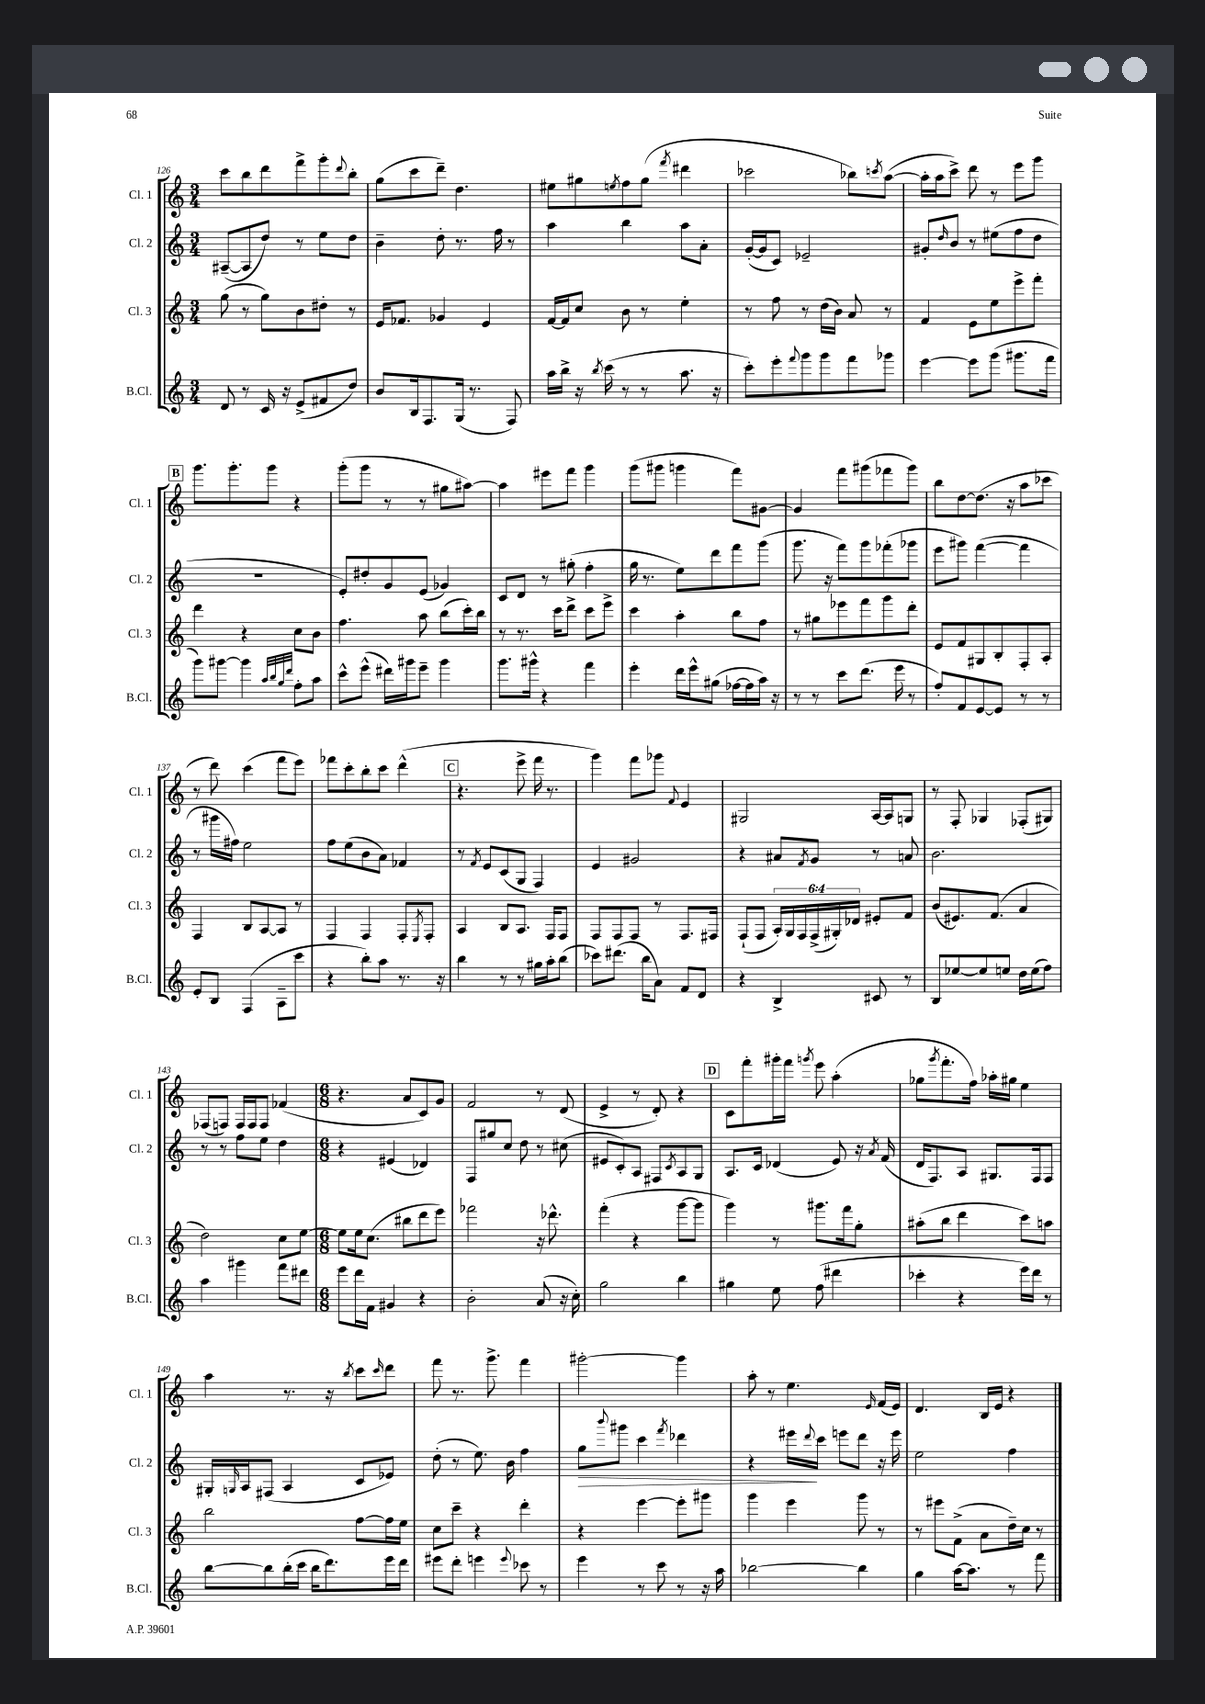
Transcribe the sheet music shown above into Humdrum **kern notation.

**kern	**kern	**kern	**dynam	**kern
*part4	*part3	*part2	*part2	*part1
*staff4	*staff3	*staff2	*staff2	*staff1
*I"B.Cl.	*I"Cl. 3	*I"Cl. 2	*	*I"Cl. 1
*I'B.Cl.	*I'Cl. 3	*I'Cl. 2	*	*I'Cl. 1
*clefG2	*clefG2	*clefG2	*	*clefG2
*k[]	*k[]	*k[]	*	*k[]
*M3/4	*M3/4	*M3/4	*	*M3/4
=126	=126	=126	=126	=126
8d/	(8gg\	([8A#X~/L	.	8ccc\L
8r	8r	8A#/]	.	8bb\
16c/	8gg\L)	8dd/J)	.	8ddd\
16r	.	.	.	.
(8e^/L	8b\	8r	.	8fff^\
8f#X/	8dd#X'\J	8ee\L	.	8ggg'\
.	.	.	.	8qqddd/
8dd/J)	8r	8dd\J	.	8bb'\J
=127	=127	=127	=127	=127
8b/L	16e/KL	4b~\	.	(8gg\L
.	8.f-X/J	.	.	.
16B/k	.	.	.	8ccc\
8.F/	.	.	.	.
.	4g-X/	8dd'\	.	8ddd~\J)
(16G/Jk	.	8.r	.	4.dd\
8.r	.	.	.	.
.	4e/	.	.	.
.	.	16ff\	.	.
8F/)	.	8r	.	.
=128	=128	=128	=128	=128
16aa\LL	[16f/LL	4aa\	.	8ee#X\L
16bb^\JJ	16f/J]	.	.	.
16r	8cc/J	.	.	8gg#X\
8qbb/	.	.	.	.
(16ccc\	.	.	.	.
.	.	.	.	8qeen/
8r	8b\	4bb\	.	8ff\
8r	8r	.	.	(8gg#\J
.	.	.	.	8qfff/
8.aa\	4ee'\	8aa\L	.	4ddd#X\
.	.	8a'\J	.	.
16r	.	.	.	.
=129	=129	=129	=129	=129
8ccc'\L)	8r	([16g'/LL	.	2ccc-X\
.	.	16g/J]	.	.
8eee'\	8ff\	8c/J)	.	.
8qqfff/	.	.	.	.
8ggg\	8r	2e-X~/	.	.
8ggg\	(16dd\LL	.	.	.
.	16b\JJ)	.	.	.
8fff\	8a/	.	.	8bb-X\L)
.	.	.	.	8qcccn/
8ggg-X\J	8r	.	.	([8aa\J
=130	=130	=130	=130	=130
[4eee\	4f/	8g#X'/L	.	16aa'\LL]
.	.	.	.	16aa\J
.	.	16qqdd/	.	.
.	.	8b/J	.	8ccc^\J)
8eee\L]	8e\L	8r	.	8ddd\
(8ggg\J	8ee\	(8ee#X\L	.	8r
8.ggg#X\L	8eee^\	8ff\	.	8eee\L
.	8fff'\J	8dd\J	.	8ggg\J
16fff\Jk	.	.	.	.
!!LO:LB:g=z
!!LO:REH:place=s1:t=B
=131	=131	=131	=131	=131
8ggg\L)	4ddd\	2.r	.	8.ggg\L
[8ggg#X\J	.	.	.	.
.	.	.	.	8.ggg'\
4ggg#\]	4r	.	.	.
.	.	.	.	8ggg\J
32qqaa/LLL	.	.	.	.
32qqbb/	.	.	.	.
32qqgg/	.	.	.	.
32qqddd/JJJ	.	.	.	.
8ff'\L	8cc\L	.	.	4r
8aa\J	8b\J	.	.	.
=132	=132	=132	=132	=132
8ccc^^\L	4.ff\	8e'/L)	.	(8ggg'\L
(8eee^^\J	.	8dd#X'/	.	8ggg\J
16ddd#X\LL)	.	8g/	.	8r
16ggg#X\J	.	.	.	.
8eee~\J	8aa\	(8e/J	.	8r
4ggg#\	(8bb\L	4g-X/)	.	8gg#X\L
.	16ccc'\L)	.	.	[8aa#X\J)
.	16bb\JJ	.	.	.
=133	=133	=133	=133	=133
8.ggg\L	8r	8c/L	.	4aa#\]
.	8.r	8d/J	.	.
16ggg#X^^\Jk	.	.	.	.
4r	.	8r	.	8eee#X\L
.	16ccc\KL	.	.	.
.	8ddd^\J	(8gg#X'\	.	8fff\J
4fff\	8ccc\L	4ff'\	.	4ggg\
.	8eee^\J	.	.	.
=134	=134	=134	=134	=134
4eee'\	4ccc\	16gg\	.	(8ggg\L
.	.	8.r	.	.
.	.	.	.	8ggg#X\J
16ddd\LL	4aa'\	8ee\L)	.	4gggn\
16eee^^\J	.	.	.	.
(8gg#X\J	.	8ddd\	.	.
[16ff-X\LL	8bb\L	8fff\	.	8fff\L)
16ff-\]	.	.	.	.
16aa\JJ)	8ff\J	(8ggg\J	.	[8g#X\J
16r	.	.	.	.
=135	=135	=135	=135	=135
8r	8r	8.ggg\	.	4g#/]
8r	8gg#X\L	.	.	.
.	.	16r	.	.
8ccc\L	8eee-X\	8fff\L)	.	8fff\L
(8.ddd\J	8fff\	8ggg\	.	(8ggg#X\
.	8ggg\	(8fff-X'\	.	8fff-X\
16eee\	.	.	.	.
8r	8ddd'\J	8ggg-X\J	.	8ggg#\J)
=136	=136	=136	=136	=136
8ff'/L)	8e/L	8eee\L	.	8bb\L
8f/	8f/	8ggg#X\J)	.	[8dd\
[8e/	8G#X/	([4fff\	.	(8.dd\J]
8e/J]	8B'/	.	.	.
.	.	.	.	16r
8r	8F'/	4fff\]	.	8aa\L
8r	8A'/J	.	.	8ccc-X\J
!!LO:LB:g=z
=137	=137	=137	=137	=137
8e'/L	4F/	8r	.	8r
8B/J	.	16ggg#X\LL	.	8ddd\)
.	.	16ff#X\JJ)	.	.
(4F/	8B/L	2ee\	.	(4ccc\
.	[8A/	.	.	.
8A~\L	8A/J]	.	.	8fff\L
8ccc\J	8r	.	.	8eee\J)
=138	=138	=138	=138	=138
4r	4F/	8ff\L	.	8fff-X\L
.	.	(8ee\	.	8ccc'\
8bb'\L)	4F/	8b\	.	8bb'\
8aa\J	.	8a\J)	.	8ccc\J
8.r	8F'/L	4f-X/	.	(4ddd^^\
.	8qE/	.	.	.
.	8F'/J	.	.	.
16r	.	.	.	.
!!LO:REH:place=s1:t=C
=139	=139	=139	=139	=139
4bb\	4A/	8r	.	4.r
.	.	8qf/	.	.
.	.	8e/L	.	.
8r	8B/L	(8c/	.	.
8r	8.A/J	8G/J	.	8eee^\
16gg#X\LL	.	4F/)	.	16fff\
16aa'\J	16F/KL	.	.	8.r
(8bb\J	8F/J	.	.	.
=140	=140	=140	=140	=140
8ccc-X\L)	8F/L	4e/	.	4ggg\)
(8.ddd#X\J	8F/	.	.	.
.	8F/J	2g#X/	.	8fff\L
16bb\KL	.	.	.	.
8a\J)	8r	.	.	8ggg-X\J
.	.	.	.	8qqf/
8f/L	8.F/L	.	.	4e/
8d/J	.	.	.	.
.	16F#X/Jk	.	.	.
=141	=141	=141	=141	=141
4r	(8F`/L	4r	.	2G#X/
.	8F/J	.	.	.
4B^/	24A'/LL)	8a#X/L	.	.
.	24G/	.	.	.
.	24F/	.	.	.
.	.	8qf/	.	.
.	(24F^/	8g/J	.	.
.	24G#X'/)	.	.	.
.	24d-X/JJ	.	.	.
8c#X/	8e#X'/L	8r	.	[16A/LL
.	.	.	.	16A/J]
8r	8f/J	8an/	.	8Gn/J
=142	=142	=142	=142	=142
8B/L	(8b/L	2.b\	.	8r
[8ee-X/	8.e#X/)	.	.	8F'/
8ee-/]	.	.	.	4G-X/
.	(8.f/J	.	.	.
8een/J	.	.	.	.
16dd\LL	4a/	.	.	(8F-X'/L
(16ee\J	.	.	.	.
8ff\J)	.	.	.	8G#X/J)
!!LO:LB:g=z
=143	=143	=143	=143	=143
4aa\	2dd\)	8r	.	(8F-X/L
.	.	8r	.	8Fn/J)
4ggg#X\	.	8ff\L	.	16F/LL
.	.	.	.	16F/J
.	.	8ee\J	.	8F/J
8fff\L	8cc\L	4dd\	.	(4f-X/
8ddd#X\J	[8ee\J	.	.	.
=144	=144	=144	=144	=144
*M6/8	*M6/8	*M6/8	*	*M6/8
8eee\L	8ee\L]	4r	.	4.r
16ddd\L	16ee\k	.	.	.
16f\JJ	(8.cc\J	.	.	.
4g#X/	.	(4e#X/	.	.
.	8bb#X\L	.	.	8a/L
4r	8ddd\	4d-X/)	.	8c/)
.	8eee\J)	.	.	8g/J
=145	=145	=145	=145	=145
2b'\	2fff-X\	8F/L	.	2f/
.	.	8gg#X/	.	.
.	.	8cc/J	.	.
.	.	8dd\	.	.
(8a/	16r	8r	.	8r
.	8.ddd-X^^\	.	.	.
16r	.	(8cc#X\	.	(8d/
16cc'\)	.	.	.	.
=146	=146	=146	=146	=146
2gg\	(4fff'\	8e#X/L	.	4e^/
.	.	8c'/)	.	.
.	4r	8A/J	.	8r
.	.	8F#X/L	.	8d'/)
.	.	8qc/	.	.
4bb\	[8ggg\L	8A/	.	4r
.	8ggg\J]	8G/J	.	.
!!LO:REH:place=s1:t=D
=147	=147	=147	=147	=147
4gg#X\	4ggg\)	8.A/L	.	8c\L
.	.	.	.	8fff'\
.	.	16c/Jk	.	.
8ee\	8r	(4d-X/	.	16ggg#X'\L
.	.	.	.	16fff\JJ
.	.	.	.	8qgggn/
(8ff\	8.ggg#X\L	.	.	8eee\
4ddd#X\	.	8e/)	.	(4aa'\
.	16fff\k	.	.	.
.	8gg'\J	16r	.	.
.	.	8qa/	.	.
.	.	(16f/	.	.
=148	=148	=148	=148	=148
4ccc-X'\	(8aa#X'\L	16d/KL	.	8gg-X\L
.	.	8.F/)	.	.
.	.	.	.	8qggg/
.	8bb\J	.	.	8.fff'\
4r	4ddd\	8A/J	.	.
.	.	.	.	16ff\Jk)
.	.	8.G#X/L	.	16aa-X'\LL
.	.	.	.	16gg#X\JJ
16eee\LL)	8ccc\L)	.	.	4ee\
16ddd\JJ	.	16F/k	.	.
8r	8aan\J	8F/J	.	.
!!LO:LB:g=z
=149	=149	=149	=149	=149
[8bb\L	2bb\	16G#X'/LL	.	4aa\
.	.	16qqGn/	.	.
.	.	16A/J	.	.
8bb\]	.	(8F#X/J	.	.
(16bb'\L	.	4A/	.	8.r
16ccc\JJ	.	.	.	.
16bb\KL	.	.	.	.
8.ddd\)	.	.	.	16r
.	.	.	.	8qbb/
.	[8ff\L	8c/L	.	8ccc\L
.	.	.	.	16qqccc/
16eee\L	16ff\L]	8e-X/J)	.	8ddd\J
16ddd\JJ	16ee\JJ	.	.	.
=150	=150	=150	=150	=150
8eee#X\L	8cc\L	(8dd'\	.	8fff\
8ddd'\J	8ccc~\J	8r	.	8.r
4eeen\	4r	8.ee\)	.	.
.	.	.	.	8.ggg^\
.	.	16b\	.	.
8qqeee/	.	.	.	.
8ccc-X\	4ddd'\	4ff\	.	4fff\
8r	.	.	.	.
=151	=151	=151	=151	=151
!	!	!	!LO:HP:b	!
4eee\	4r	8gg\L	>	[2ggg#X'\
.	.	8qqbbb/	.	.
.	.	8ggg#X\J	.	.
8r	[4eee\	4ccc\	.	.
8ccc\	.	.	.	.
.	.	8qfff/	.	.
8r	8eee'\L]	4ddd-X\	.	4ggg#\]
16r	8ggg#X\J	.	.	.
16aa\	.	.	.	.
=152	=152	=152	=152	=152
[2bb-X\	4ggg\	4r	.	8aa'\
.	.	.	.	8r
.	4eee\	16eee#X\LL	.	4.ee\
.	.	8qqddd/	.	.
.	.	16ccc\JJ	]	.
.	.	8eeen\L	.	.
4bb-\]	8ggg\	8ddd\J	.	.
.	.	.	.	16qqe/
.	8r	16r	.	(16f/LL
.	.	16eee\	.	16e/JJ)
=153	=153	=153	=153	=153
4gg\	8r	2ee\	.	4.d/
.	8eee#X\L	.	.	.
[16aa\KL	(8f^\J	.	.	.
8.aa\J]	.	.	.	.
.	8a\L	.	.	16B/LL
.	.	.	.	16e/JJ
8r	16dd~\L)	4ff\	.	4r
.	16cc\JJ	.	.	.
8fff\	8r	.	.	.
==	==	==	==	==
*-	*-	*-	*-	*-
